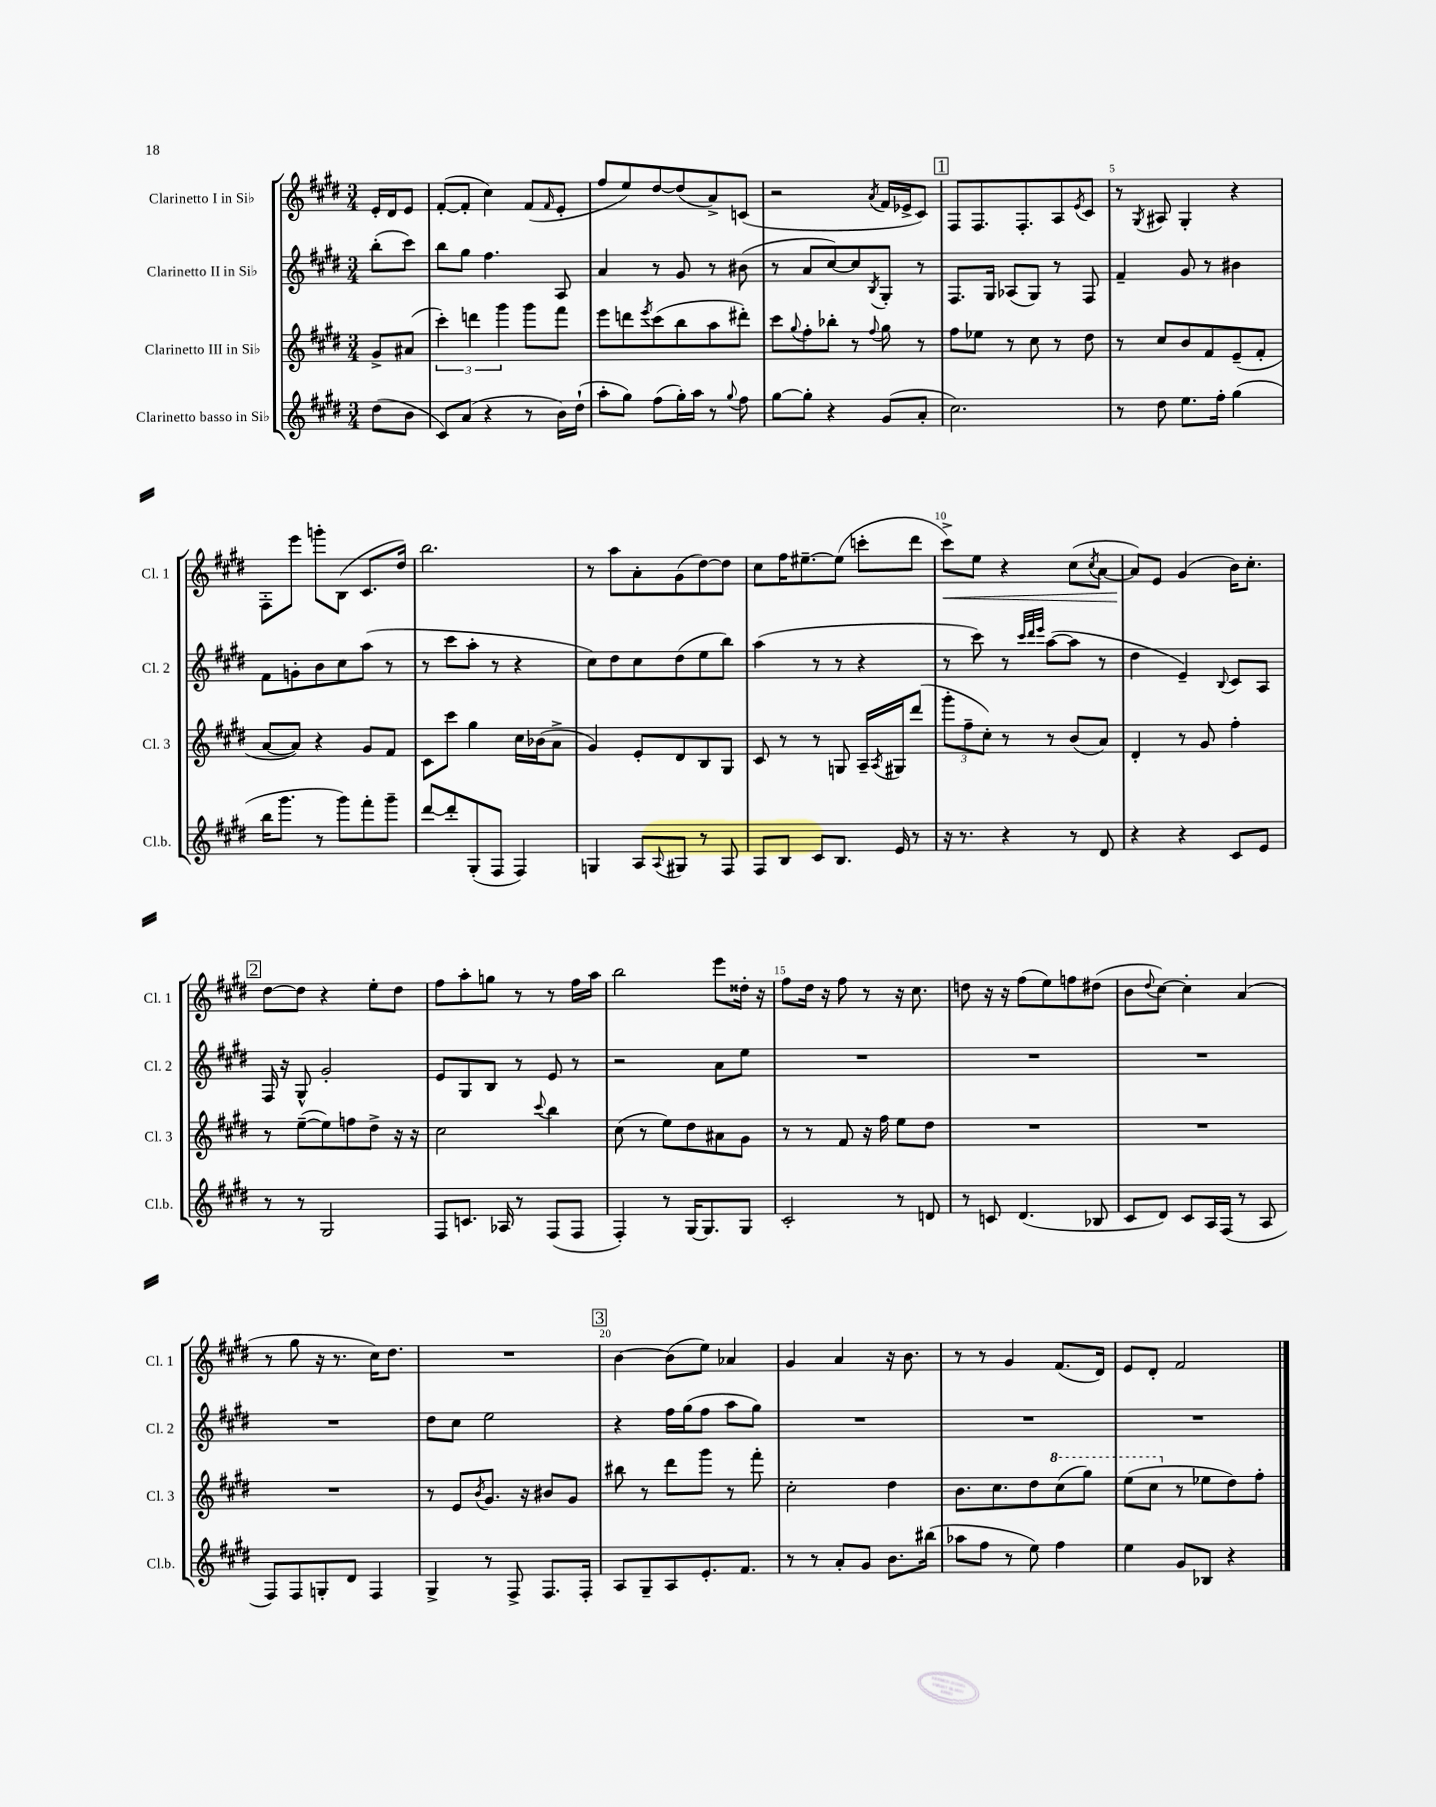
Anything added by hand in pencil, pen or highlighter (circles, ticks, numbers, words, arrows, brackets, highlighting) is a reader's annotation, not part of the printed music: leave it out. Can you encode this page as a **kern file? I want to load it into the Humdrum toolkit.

**kern	**kern	**kern	**kern
*staff4	*staff3	*staff2	*staff1
*clefG2	*clefG2	*clefG2	*clefG2
*k[f#c#g#d#]	*k[f#c#g#d#]	*k[f#c#g#d#]	*k[f#c#g#d#]
*M3/4	*M3/4	*M3/4	*M3/4
(8dd#\L	8g#^/L	(8bb'\L	16e'/LL
.	.	.	16d#/J
8b\J	(8a#/J	8ccc#\J)	8e/J
=	=	=	=
8c#/L)	6ccc#'\)	8bb\L	([8f#'/L
(8a/J	.	8gg#\J	8f#'/]J
.	6ddd\	.	.
4r	.	4.ff#\	4cc#\)
.	6ggg#\	.	.
8r	8ggg#\L	.	(8f#/L
.	.	.	16qqf#/
16b\LL)	8fff#\J	8A/	8e'/J
(16dd#`\JJ	.	.	.
=	=	=	=
8aa'\L	8eee\L	4a/	8ff#/L
8gg#\J)	8ddd\	.	8ee/)
.	8qeee/	.	.
(8ff#\L	(8ccc#\	8r	[8dd#/
16gg#'\L)	8bb\	8g#/	(8dd#/]
16aa\JJ	.	.	.
8r	8aa\	8r	8a^/)
8qqgg#/	.	.	.
8ff#\	8ddd#'\J)	(8b#\	(8c/J
=	=	=	=
[8gg#\L	8ccc#\L	8r	2r
.	8qqgg#/	.	.
8gg#'\]J	8ff#'\	8a/L	.
4r	8bb-'\J	[8cc#/)	.
.	8r	8cc#/]	.
.	8qqff#/	8qB/	8qa/
(8g#/L	8gg#\	8G#'/J	16f#/LL
.	.	.	16e-^/J
8a'/J	8r	8r	8c#/J)
=	=	=	=
2.cc#\)	8ff#\L	8.F#/L	8F#/L
.	8ee-\J	.	8.F#/
.	.	16G#/Jk	.
.	8r	(8A-/L	.
.	.	.	8.F#'/
.	8cc#\	8G#/J)	.
.	8r	8r	8A/
.	.	.	8qe/
.	8dd#\	8F#/	8c#/J
=	=	=	=
8r	8r	4f#~/	8r
.	.	.	8qG#/
8dd#\	8cc#/L	.	8A#/
8.ee\L	8b/	8g#/	4G#'/
.	8f#/	8r	.
16ff#'\Jk	.	.	.
(4gg#\	(8e~/	4b#\	4r
.	8f#'/J	.	.
=	=	=	=
16bb\LK	[8a/L	8f#\L	8F#'\L
8.ggg#\J	.	.	.
.	8a/]J)	8g'\	8eee\J
8r	4r	8b\	8ggg'\L
8ggg#\L)	.	8cc#\	(8B\J
8fff#'\	8g#/L	(8aa\J	8.c#/L
8ggg#~\J	8f#/J	8r	.
.	.	.	16dd#/Jk)
=	=	=	=
[8ddd#/L	8c#\L	8r	2.bb\
8ddd#'/]	8ccc#\J	8ccc#\L	.
(8G#'/	4gg#\	8aa'\J	.
8F#/J	.	8r	.
4F#/)	16cc#\LL	4r	.
.	(16b-\J	.	.
.	8a^\J	.	.
=	=	=	=
4G/	4g#/)	8cc#\L)	8r
.	.	8dd#\	8aa\L
8A/L	8e'/L	8cc#\	8a'\
8qqA/	.	.	.
8G#/J	8d#/	(8dd#\	(8g#\
8r	8B/	8ee\	[8dd#\)
8F#/	8G#/J	8bb\J)	8dd#\]J
=	=	=	=
8F#/L	8c#/	(4aa\	8cc#\L
8B/J	8r	.	16ff#\K
.	.	.	[8.ee#~\
8c#/L	8r	8r	.
8.B/J	8G/	8r	(8ee#\]J
.	16A~/LL	4r	8ccc'\L
.	8qA/	.	.
16e/	16G#/J	.	.
8r	(8ddd#/J	.	8ddd#\J
=	=	=	=
16r	12ggg#'\L	8r	8ccc#^\L)
8.r	.	.	.
.	12ff#~\	.	.
.	.	8ccc#\)	8ee\J
.	12cc#'\J)	.	.
4r	8r	8r	4r
.	.	32qqccc#/LLL	.
.	.	32qqddd#/	.
.	.	32qqeee/JJJ	.
.	8r	([8aa\L	.
8r	(8b/L	8aa\]J	(8cc#\L
.	.	.	8qcc#/
8d#/	8a/J)	8r	[8a\J
=	=	=	=
4r	4d#'/	4dd#\	8a/]L)
.	.	.	8e/J
4r	8r	4e~/)	(4g#/
.	8g#/	.	.
.	.	8qqB/	.
8c#/L	4ff#'\	8c#/L	16b\LK)
.	.	.	8.cc#'\J
8e/J	.	8A/J	.
=	=	=	=
8r	8r	16F#/	[8dd#\L
.	.	16r	.
8r	([8ee~\L	8G#^^/	8dd#\]J
2G#/	8ee\])	2g#'/	4r
.	8ff\	.	.
.	8dd#^\J	.	8ee'\L
.	16r	.	8dd#\J
.	16r	.	.
=	=	=	=
8F#/L	2cc#\	8e/L	8ff#\L
8.c/J	.	8G#/	8aa'\
.	.	8B/J	8gg\J
16A-/	.	.	.
8r	.	8r	8r
.	8qqccc#/	.	.
(8F#/L	4bb\	8e/	8r
8F#/J	.	8r	16ff#\LL
.	.	.	16aa\JJ
=	=	=	=
4F#'/)	(8cc#\	2r	2bb\
.	8r	.	.
8r	8ee\L)	.	.
[16G#/LK	8dd#\	.	.
8.G#/]	.	.	.
.	8a#\	8a\L	8eee\L
8G#/J	8g#\J	8ee\J	16dd##'\Jk
.	.	.	16r
=	=	=	=
2c#'/	8r	2.r	8ff#\L
.	8r	.	16dd#\Jk
.	.	.	16r
.	8f#/	.	8ff#\
.	16r	.	8r
.	16ff#\	.	.
8r	8ee\L	.	16r
.	.	.	8.cc#\
8d/	8dd#\J	.	.
=	=	=	=
8r	2.r	2.r	8dd\
8c/	.	.	16r
.	.	.	16r
(4.d#/	.	.	(8ff#\L
.	.	.	8ee\)
.	.	.	8ff\
8B-/	.	.	(8dd#\J
=	=	=	=
8c#/L	2.r	2.r	8b\L
.	.	.	8qqdd#/
8d#/J)	.	.	[8cc#\J)
8c#/L	.	.	4cc#'\]
16A/L	.	.	.
(16F#/JJ	.	.	.
8r	.	.	(4a/
8A/	.	.	.
=	=	=	=
8F#/L)	2.r	2.r	8r
8F#/	.	.	8gg#\
8G'/	.	.	16r
.	.	.	8.r
8d#/J	.	.	.
4F#/	.	.	16cc#\LK)
.	.	.	8.dd#\J
=	=	=	=
4G#^/	8r	8dd#\L	2.r
.	8e/L	8cc#\J	.
.	8qb/	.	.
8r	8.g#/J	2ee\	.
8F#^/	.	.	.
.	16r	.	.
8.F#/L	8b#/L	.	.
.	8g#/J	.	.
16F#'/Jk	.	.	.
=	=	=	=
8A/L	8bb#\	4r	[4b\
8G#~/	8r	.	.
8A/	8ddd#\L	16ff#\LL	(8b\]L
.	.	(16gg#\J	.
8.e'/	8ggg#\J	8ff#\J	8ee\J)
.	8r	8aa\L	4a-/
8.f#/J	.	.	.
.	8fff#'\	8gg#\J)	.
=	=	=	=
8r	2cc#'\	2.r	4g#/
8r	.	.	.
8a'/L	.	.	4a/
8g#/J	.	.	.
8.b\L	4dd#\	.	16r
.	.	.	8.b\
(16bb#\Jk	.	.	.
=	=	=	=
8aa-\L	8.b\L	2.r	8r
8ff#\J	.	.	8r
.	8.cc#\	.	.
8r	.	.	4g#/
8ee\)	8dd#\	.	.
4ff#\	(8ccc#\	.	(8.f#/L
.	8ggg#\J)	.	.
.	.	.	16d#/Jk)
=	=	=	=
4ee\	(8eee\L	2.r	8e/L
.	8ccc#\J	.	8d#'/J
8g#/L	8r	.	2f#/
8B-/J	8ee-\L	.	.
4r	8dd#\)	.	.
.	8ff#'\J	.	.
==	==	==	==
*-	*-	*-	*-
